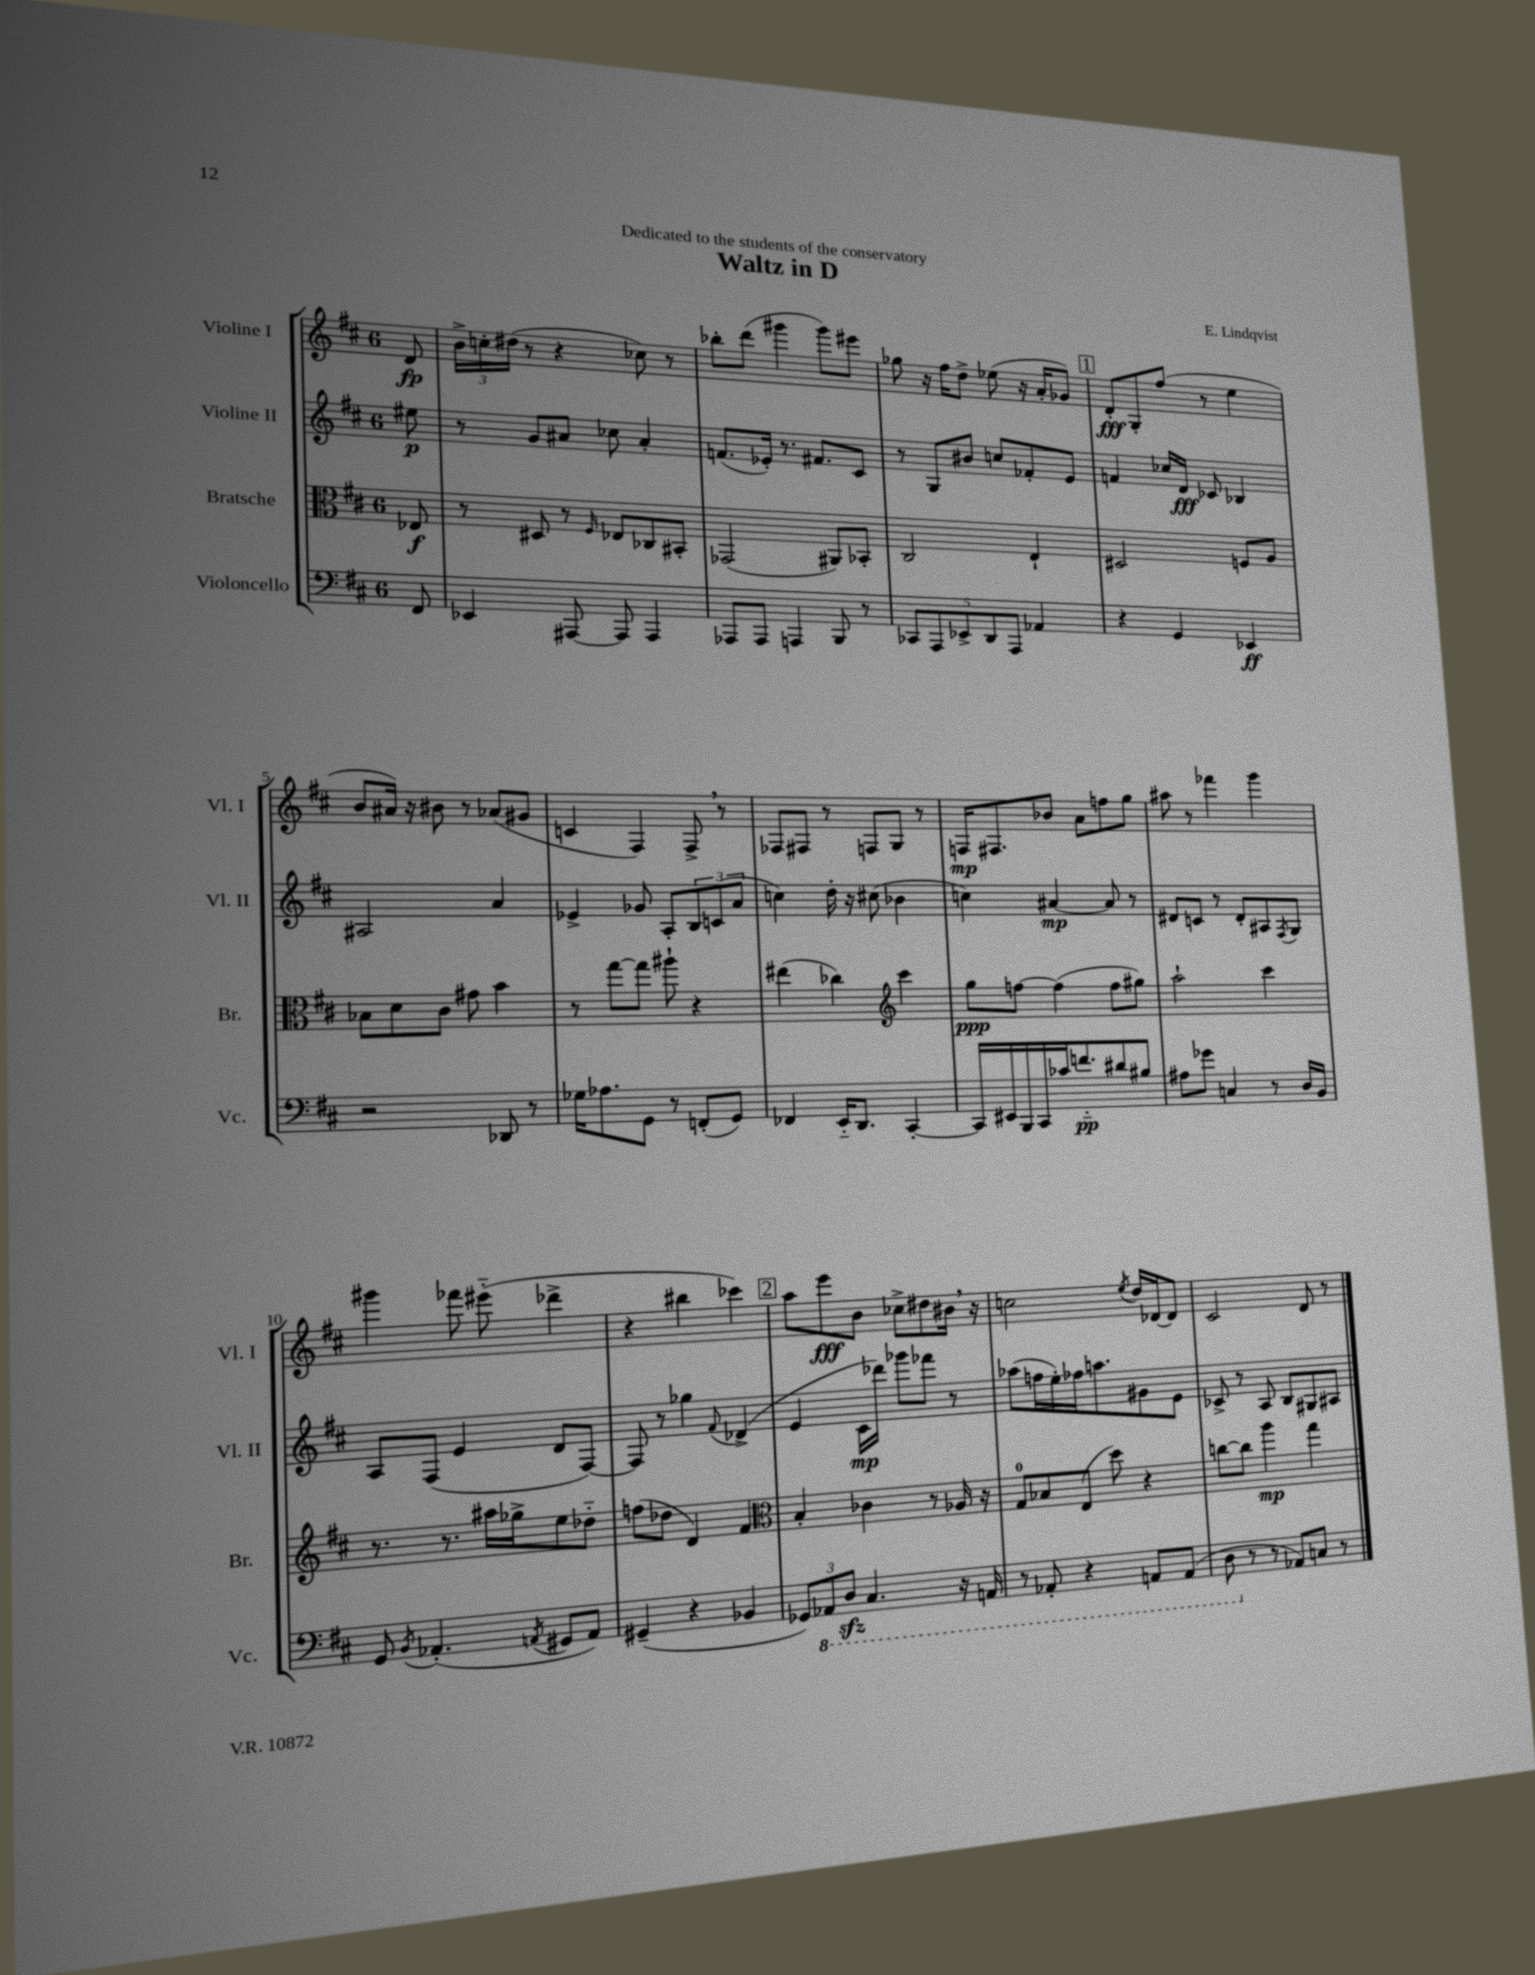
\header { title = "Waltz in D" composer = "E. Lindqvist" dedication = "Dedicated to the students of the conservatory" }
<<
\new StaffGroup <<
\new Staff = "s0" \with { instrumentName = "Violine I" shortInstrumentName = "Vl. I" } {
    \clef treble \key d \major \once \override Staff.TimeSignature.style = #'single-digit \time 6/8 \partial 8
    d'8\fp |
    \tuplet 3/2 { b'16-> c''16-. dis''16( } r8 r4 ces''8) r8 |
    bes''8-. d'''8( gis'''4 gis'''8) eis'''8 |
    ges''8 r16 fis''16 d''8-> ees''8( r16 a'16-. ges'8) |
    \mark \markup { \box "1" } d'8-.\fff g8-. fis''8( r8 e''4 |
    b'8 ais'16) r16 bis'8 r8 aes'8( gis'8 |
    c'4 fis4) fis8-> \breathe r8 |
    fes8 fis8 r8 f8 g8 r8 |
    f16\mp fis8. bes'8 a'8 f''8 g''8 |
    ais''8 r8 fes'''4 g'''4 |
    gis'''4 fes'''8 eis'''8-_( des'''4-> |
    r4 bis''4 ces'''4) |
    \mark \markup { \box "2" } a''8 e'''8\fff b'8 ces''8-> dis''8 bis'16 \breathe r16 |
    c''2 \acciaccatura { e''8 } d''16 des'16~ des'8 |
    cis'2 d'8 r8 \bar "|." |
}
\new Staff = "s1" \with { instrumentName = "Violine II" shortInstrumentName = "Vl. II" } {
    \clef treble \key d \major \once \override Staff.TimeSignature.style = #'single-digit \time 6/8 \partial 8
    eis''8\p |
    r8 g'8 ais'8 ces''8 ais'4-. |
    f'8.( ees'16-.) r8. fis'8. cis'8 |
    r8 g8 bis'8 c''8 fes'8-. e'8 |
    \mark \markup { \box "1" } f'4 ces''16 d'16\fff ces'8 bes4 |
    ais2 a'4 |
    ees'4-> ges'8 a8-. \tuplet 3/2 { b8 c'8( a'8 } |
    c''4) d''16-. r16 cis''8( bes'4 |
    c''4) ais'4~\mp ais'8 r8 |
    dis'8 c'8 r8 dis'8-. ais8 \acciaccatura { fis8 } g8 |
    a8 fis8( e'4 d'8 fis8~) |
    fis8 r8 ges''4 \appoggiatura { fis'8 } des'4->( |
    \mark \markup { \box "2" } e'4 cis'16\mp des'''16) ges'''8 fes'''8 r8 |
    aes''8( f''16 e''16-.) fes''16 a''8. gis'8 e'8 |
    ces'8-> r8 a8 b8 gis8 ais8 \bar "|." |
}
\new Staff = "s2" \with { instrumentName = "Bratsche" shortInstrumentName = "Br." } {
    \clef alto \key d \major \once \override Staff.TimeSignature.style = #'single-digit \time 6/8 \partial 8
    ees8\f |
    r8 dis8 r8 \grace { fis16 } ees8 ces8 bis,8-. |
    ges,2( ais,8) bes,8-. |
    cis2 e4-! |
    \mark \markup { \box "1" } dis2 f8 a8 |
    bes8 d'8 cis'8 gis'8 b'4 |
    r8 g''8~ g''8 ais''8-! r4 |
    eis''4( ces''4) \clef treble cis'''4 |
    g''8\ppp f''8~ f''4( f''8 gis''8) |
    a''2-! cis'''4 |
    r8. r8. ais''16 ges''16-> e''8 des''8-_ |
    f''8( des''8 d'4) fis'4 |
    \mark \markup { \box "2" } \clef alto b4-. ces'4 r8 aes16 r16 |
    g8-0 bes8 e8( d''8) r4 |
    c''8~ c''8 a''4\mp g''4 \bar "|." |
}
\new Staff = "s3" \with { instrumentName = "Violoncello" shortInstrumentName = "Vc." } {
    \clef bass \key d \major \once \override Staff.TimeSignature.style = #'single-digit \time 6/8 \partial 8
    fis,8 |
    ees,4 ais,,8~ ais,,8 ais,,4 |
    aes,,8 aes,,8 a,,4 b,,8 r8 |
    \tuplet 5/4 { ces,8 a,,8 ees,8-> d,8 a,,8 } aes,4 |
    \mark \markup { \box "1" } r4 g,4 ees,4\ff |
    r2 des,8 r8 |
    ges16 aes8. g,8 r8 f,8-.( g,8) |
    fes,4 e,16-_ d,8. cis,4~-. |
    cis,16 eis,16 b,,16 cis,16 ces'16 f'8.-_\pp dis'8 bis8 |
    ais8 ges'8 c4 r8 d16 b,16 |
    g,8 \acciaccatura { b,8 } aes,4.-.( \acciaccatura { a,8 } gis,8 a,8) |
    gis,4--( r4 bes,4 |
    \mark \markup { \box "2" } \tuplet 3/2 { ges,8) \ottava #-1 aes,,8 d,8\sfz } cis,4. r16 a,,16 |
    r8 aes,,8-. r4 a,,8 a,,8( |
    d,8 \ottava #0 r8 r8 aes,8) c8 r8 \bar "|." |
}
>>
>>
